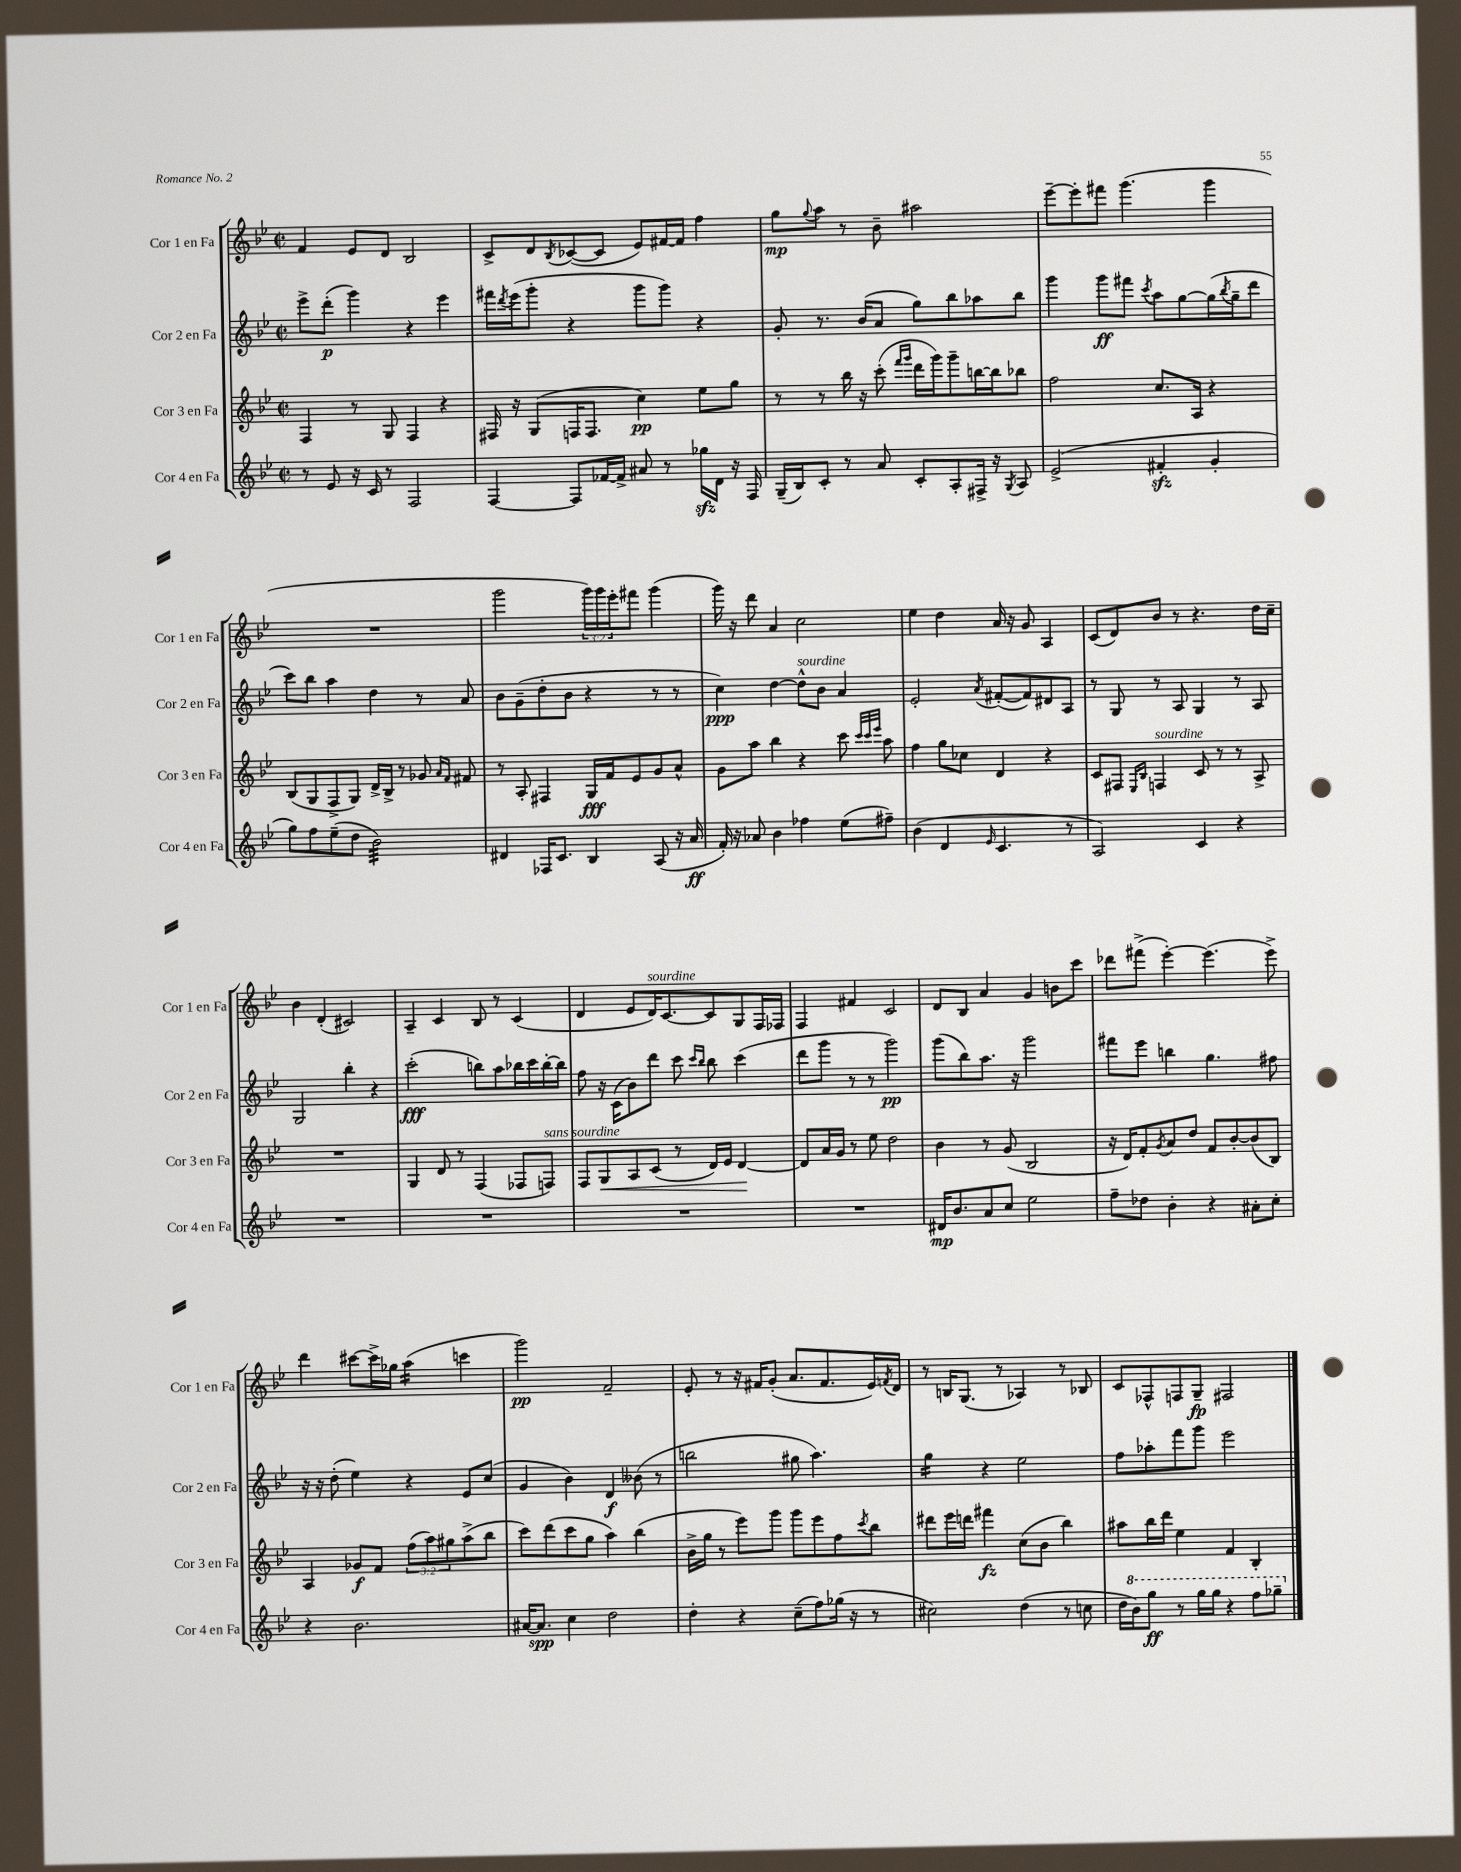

**kern	**kern	**kern	**kern
*staff4	*staff3	*staff2	*staff1
*clefG2	*clefG2	*clefG2	*clefG2
*k[b-e-]	*k[b-e-]	*k[b-e-]	*k[b-e-]
*M2/2	*M2/2	*M2/2	*M2/2
*met(c|)	*met(c|)	*met(c|)	*met(c|)
8r	4F/	8eee-^\L	4f/
8e-/	.	(8ddd'\J	.
16r	8r	4ggg\)	8e-/L
16c/	.	.	.
8r	8G/	.	8d/J
2F/	4F/	4r	2B-/
.	4r	4eee-\	.
=	=	=	=
[4F/	16F#/	16fff#\LL	8c^/L
.	.	8qddd/	.
.	16r	(16eee-\J	.
.	(8G/L	8ggg'\J	8d/
.	.	.	8qB-/
8F/]L	16F/K	4r	([8c-/
.	8.F/J	.	.
[16f-/L	.	.	8c-/]J
16f-^/]JJ	.	.	.
8a#/	4cc\)	8ggg\L	8e-/L)
8r	.	8ggg\J)	[16f#/L
.	.	.	16f#/]JJ
16gg-\LL	8ee-\L	4r	4ff\
16d\JJ	.	.	.
16r	8gg\J	.	.
16F/	.	.	.
=	=	=	=
(16G~/LL	8r	8g'/	8gg\L
16B-/J)	.	.	.
.	.	.	8qqgg/
8c'/J	8r	8.r	8aa\J
8r	16bb-\	.	8r
.	16r	(16b-/LK	.
8a/	(8ccc'\	8a/J	8b-~\
.	16qqfff/LL	.	.
.	16qqggg/JJ	.	.
8c'/L	16ddd\LL	8gg\L)	2aa#\
.	16ggg\J)	.	.
8A'/	8ggg~\	8bb-\	.
16F#^/Jk	[16bb\L	8aa-\	.
16r	16bb\]J	.	.
8qG/	.	.	.
8A/	8bb-\J	8bb-\J	.
=	=	=	=
(2e-^/	2ff\	4ggg\	[8eee-~\L
.	.	.	8eee-'\]
.	.	8ggg\L	8fff#\J
.	.	8fff#\J	(4.ggg\
.	.	8qccc/	.
4f#'/	8.cc/L	8aa\L	.
.	.	[8gg\	.
.	16A/Jk	.	.
4g'/	4r	(16gg\]L	4ggg\
.	.	8qbb-/	.
.	.	16gg~\J	.
.	.	8ddd\J	.
=	=	=	=
8gg\L)	(8B-/L	8ccc\L)	1r
8ff\	8G/	8bb-\J	.
(8ee-~\	8F^/	4aa\	.
8dd\J	8G/J)	.	.
2b-\)	16d^/LL	4dd\	.
.	16B-^/JJ	.	.
.	8r	.	.
.	8g-/	8r	.
.	16qqa/LL	.	.
.	16qqf/JJ	.	.
.	8f#/	8a/	.
=	=	=	=
4d#/	8r	8b-\L	2ggg\
.	8A'/	(8g~\	.
16F-/LK	4F#/	8dd'\	.
8.c/J	.	.	.
.	.	8b-\J	.
4B-/	16G/LL	4r	24ggg\LL)
.	.	.	24ggg\
.	16f/J	.	.
.	.	.	24eee-'\J
.	8e-/	.	8fff#\J
(8A/	8g/	8r	(4ggg\
16r	8a^^/J	8r	.
16a/	.	.	.
=	=	=	=
16f'/)	8g\L	4cc\)	16ggg\)
16r	.	.	16r
8a-/	8aa\J	.	8ddd\
4b-\	4bb-\	[4dd\	4a/
4ff-\	4r	8dd^^\]L	2cc\
.	.	8b-\J	.
(8ee-\L	8ccc\	4a/	.
.	32qqccc/LLL	.	.
.	32qqccc/	.	.
.	32qqeee-/JJJ	.	.
8ff#~\J)	8aa\	.	.
=	=	=	=
(4b-\	4ff\	2e-'/	4ee-\
4d/	8gg\L	.	4dd\
.	8cc-\J	.	.
16qqe-/	.	8qa/	.
4.c/	4d/	([8f#'/L	16a/
.	.	.	16r
.	.	8f#/])	8g/
.	4r	8d#/	4A/
8r	.	8A/J	.
=	=	=	=
2A/)	8c/L	8r	(8c/L
.	8F#/J	8G/	8d/)
.	16qqE-/LL	.	.
.	16qqB-/JJ	.	.
.	4F/	8r	8b-/J
.	.	8A/	8r
4c/	8c/	4G/	4.r
.	8r	.	.
4r	8r	8r	.
.	8A^/	8A/	16dd\LL
.	.	.	16cc~\JJ
=	=	=	=
1r	1r	2G/	4b-\
.	.	.	(4d'/
.	.	4bb-'\	2c#/)
.	.	4r	.
=	=	=	=
1r	4G/	(2ccc'\	4A~/
.	8d/	.	4c/
.	8r	.	.
.	(4F/	8bb\L)	8B-/
.	.	8aa\	8r
.	8F-/L	16bb-\L	(4c/
.	.	16ccc\	.
.	8F/J)	[16bb-'\	.
.	.	16bb-\]JJ	.
=	=	=	=
1r	8F/L	8ff\	4d/
.	8G/	16r	.
.	.	(16c\LK	.
.	8A/	8b-\)	8e-/L
.	(8c/J	8ddd\J	16d/K)
.	.	.	[8.c/
.	8r	8ccc\	.
.	.	16qqccc/LL	.
.	.	16qqbb-/JJ	.
.	16d/LL)	8bb-\	8c/]
.	16e-/JJ	.	.
.	[4d/	(4ccc\	8G/
.	.	.	16F/L
.	.	.	16F-/JJ
=	=	=	=
1r	8d/]L	8ddd\L	4F/
.	16a/L	8ggg\J	.
.	16g/JJ	.	.
.	8r	8r	4f#/
.	8ee-\	8r	.
.	2dd\	2ggg\)	2c/
=	=	=	=
16d#/LK	4b-\	(8ggg\L	8d/L
8.b-/	.	.	.
.	.	8bb-\)	8B-/J
8a/	8r	8.aa\J	4a/
8cc/J	(8g/	.	.
.	.	16r	.
2ee-\	2B-/	2ggg\	4g/
.	.	.	8b\L
.	.	.	8ccc\J
=	=	=	=
8ff~\L	16r	8fff#\L	8ddd-\L
.	16d/LK)	.	.
8dd-\J	8f'/	8eee-\J	(8fff#^\J
.	8qg/	.	.
4b-'\	8a/	4bb\	[4eee-'\)
.	8dd/J	.	.
4r	8f/L	4.gg\	(4.eee-\]
.	[8b-'/	.	.
8a#'\L	(8b-/]	.	.
8cc'\J	8B-/J)	8ff#\	8eee-^\)
=	=	=	=
4r	4A/	16r	4ddd\
.	.	16r	.
.	.	(8dd'\	.
2.b-\	8g-/L	4ee-\)	[8ccc#\L
.	8f/J	.	16ccc#^\]L
.	.	.	16gg-\JJ
.	(12ff\L	4r	(4aa\
.	12aa\)	.	.
.	12gg#\	.	.
.	(8aa^\	8e-/L	4ccc\
.	8bb-\J	(8cc/J	.
=	=	=	=
[16a#/LK	8ccc\L)	4g/	2ggg\)
8.a#/]J	.	.	.
.	(8ddd\	.	.
4cc\	8ccc\	4b-\)	.
.	8gg\J	.	.
2dd\	4aa\)	4d/	2f~/
.	(4bb-\	(8b--\	.
.	.	8r	.
=	=	=	=
4dd'\	16b-^\LL	2bb\	8e-'/
.	16gg\JJ	.	.
.	8r	.	8r
4r	8eee-\L)	.	16r
.	.	.	16f#/LK
.	8ggg\J	.	(8g'/J
(8cc~\L	8ggg\L	8gg#\	8.a/L
8ff\)	8eee-\	4.aa\)	.
.	.	.	8.f#/
(16gg-\Jk	8ff\	.	.
16r	.	.	.
.	8qccc/	.	.
8r	8bb-\J	.	16e-/L)
.	.	.	8qf/
.	.	.	16d/JJ
=	=	=	=
2cc#\)	8ddd#\L	4gg\	8r
.	16eee-\L	.	16B/LK
.	16ddd\JJ	.	(8.G/J
.	4fff#\	4r	.
.	.	.	8r
(4dd\	(8cc\L	2ee-\	4A-/)
.	8b-\J	.	.
8r	4bb-\)	.	8r
8cc\	.	.	8B-/
=	=	=	=
16dd\LL	8aa#\L	8ff\L	8c/L
16bb-\J)	.	.	.
8ggg\J	16bb-\L	8aa-'\	8F-^^/
.	16ddd\JJ	.	.
8r	4ee-\	8fff\	8F/
16ggg\LL	.	8ggg\J	8G~/J
16ggg\JJ	.	.	.
4r	4f/	2eee-\	2F#/
8fff\L	4B-'/	.	.
8ggg-~\J	.	.	.
==	==	==	==
*-	*-	*-	*-
